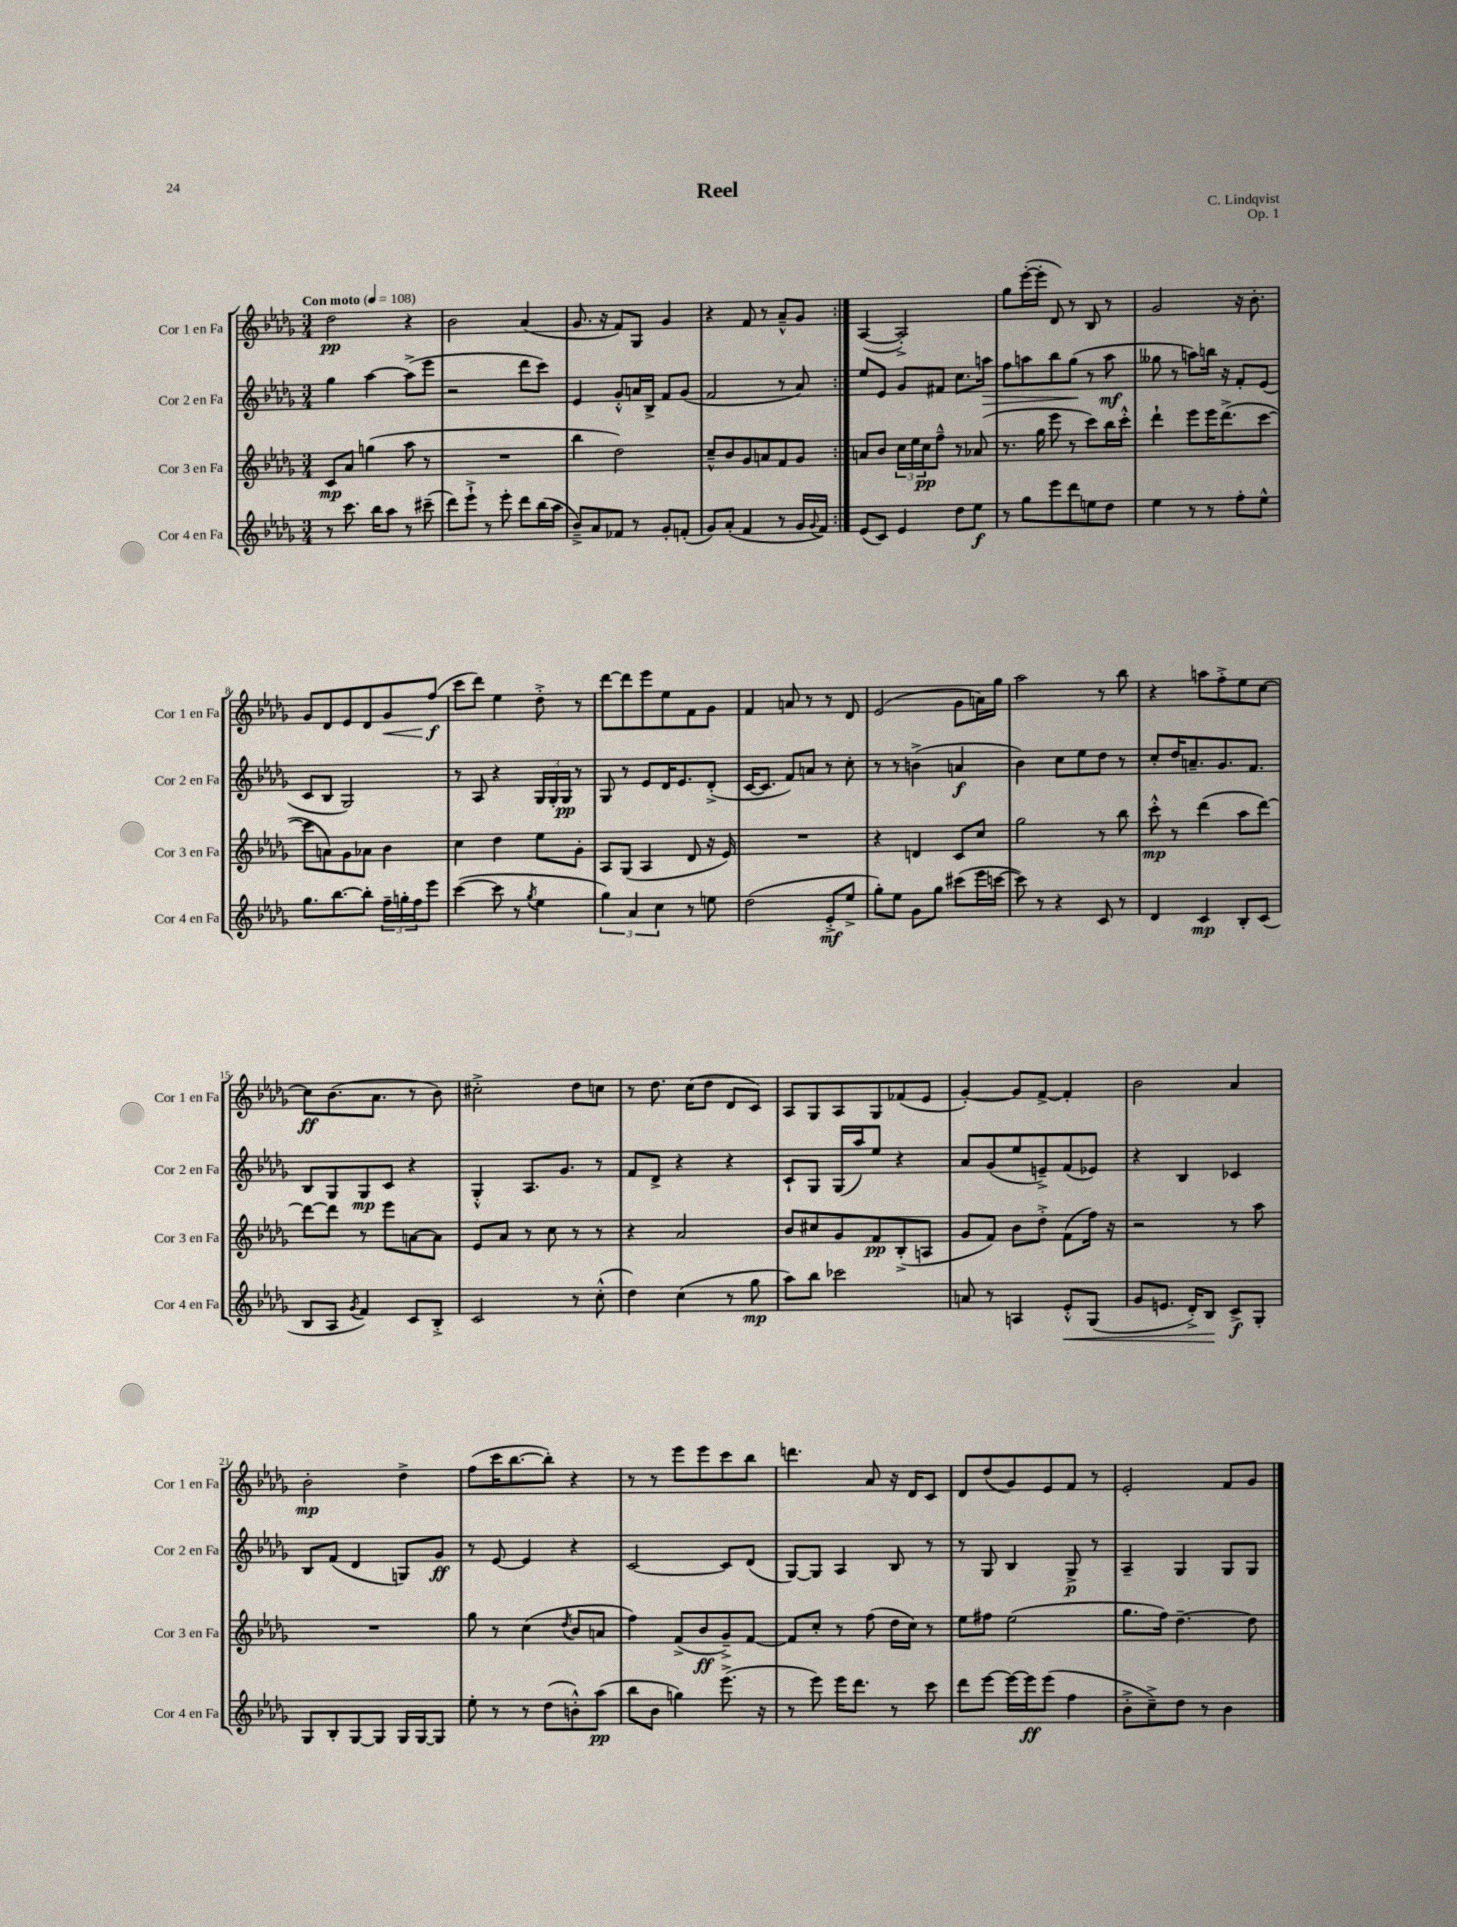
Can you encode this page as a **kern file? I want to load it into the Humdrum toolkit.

**kern	**dynam	**kern	**dynam	**kern	**dynam	**kern	**dynam
*part4	*part4	*part3	*part3	*part2	*part2	*part1	*part1
*staff4	*staff4	*staff3	*staff3	*staff2	*staff2	*staff1	*staff1
*I"Cor 4 en Fa	*	*I"Cor 3 en Fa	*	*I"Cor 2 en Fa	*	*I"Cor 1 en Fa	*
*I'Cor 4 en Fa	*	*I'Cor 3 en Fa	*	*I'Cor 2 en Fa	*	*I'Cor 1 en Fa	*
*clefG2	*	*clefG2	*	*clefG2	*	*clefG2	*
*k[b-e-a-d-g-]	*	*k[b-e-a-d-g-]	*	*k[b-e-a-d-g-]	*	*k[b-e-a-d-g-]	*
*M3/4	*	*M3/4	*	*M3/4	*	*M3/4	*
*MM108	*	*MM108	*	*MM108	*	*MM108	*
=1	=1	=1	=1	=1	=1	=1	=1
!	!	!	!	!	!	!LO:TX:a:B:t=Con moto	!
8r	.	8c/L	mp	4gg-\	.	2dd-\	pp
8.ccc\	.	8a-/J	.	.	.	.	.
.	.	(4ggn\	.	[4aa-\	.	.	.
16bb-\KL	.	.	.	.	.	.	.
8aa-\J	.	.	.	.	.	.	.
8r	.	8aa-\	.	(8aa-^\L]	.	4r	.
(8ccc#X~\	.	8r	.	8eee-\J	.	.	.
=2	=2	=2	=2	=2	=2	=2	=2
8ddd-\L)	.	2.r	.	2r	.	2b-\	.
8eee-`^\J	.	.	.	.	.	.	.
8r	.	.	.	.	.	.	.
8eee-'\	.	.	.	.	.	.	.
8ddd-\L	.	.	.	8ddd-\L	.	(4a-/	.
(16bb-\L	.	.	.	8ccc\J)	.	.	.
16aa-\JJ	.	.	.	.	.	.	.
=3	=3	=3	=3	=3	=3	=3	=3
8b-~^/L)	.	4bb-\	.	4e-/	.	8.g-/	.
8a-/	.	.	.	.	.	.	.
.	.	.	.	.	.	16r	.
8f-X/J	.	2dd-\)	.	8g-'^^/L	.	8f/L)	.
8r	.	.	.	16an/L	.	8G-/J	.
.	.	.	.	16B-^/JJ	.	.	.
8g-'/L	.	.	.	8f/L	.	4g-/	.
(8fn'/J	.	.	.	(8g-/J	.	.	.
=4	=4	=4	=4	=4	=4	=4	=4
8g-/L)	.	8cc~^^/L	.	2f/	.	4r	.
(8a-'/J	.	8b-/	.	.	.	.	.
4f/	.	8g-/	.	.	.	8f/	.
.	.	8an/	.	.	.	8r	.
8r	.	8f/	.	8r	.	8a-~^^/L	.
16g-/LL	.	8g-/J	.	8a-/)	.	8g-/J	.
8qqg-/	.	.	.	.	.	.	.
16f/JJ)	.	.	.	.	.	.	.
=5:|!	=5:|!	=5:|!	=5:|!	=5:|!	=5:|!	=5:|!	=5:|!
(8e-/L	.	8an/L	.	8ee-/L	.	([4A-/	.
8c/J)	.	8b-/J	.	8e-/J	.	.	.
4e-/	.	24cc\LL	.	8g-/L	.	2A-'^/])	.
.	.	24ee-\	.	.	.	.	.
.	.	24cc\J	pp	.	.	.	.
.	.	8ff~^^\J	.	8f#X/J	.	.	.
8dd-\L	.	8r	.	8.cc\L	.	.	.
8ee-\J	f	(8a-X/	.	.	.	.	.
!	!	!	!	!	!LO:HP:b	!	!
.	.	.	.	16aan\Jk	>	.	.
=6	=6	=6	=6	=6	=6	=6	=6
8r	.	8.r	.	8ff\L	.	8gg-\L	.
8gg-\L	.	.	.	8aan\	.	([16eee-'\L	.
.	.	16gg-\	.	.	.	16eee-'\JJ]	.
8eee-\	.	8eee-\	.	8bb-\	.	8d-/)	.
8ddd-\	.	8r	.	(8gg-\J	.	8r	.
8een\	.	8ccc\L)	.	8r	]	8B-/	.
8dd-\J	.	16bb-\L	.	8aa\	mf	8r	.
.	.	16ccc'^^\JJ	.	.	.	.	.
=7	=7	=7	=7	=7	=7	=7	=7
4ee-\	.	4ddd-`\	.	8gg--X\	.	2g-/	.
.	.	.	.	8r	.	.	.
8r	.	8eee-\L	.	8aan\L)	.	.	.
8r	.	16eee-\K	.	16bbn\Jk	.	.	.
.	.	(8.ddd-^\	.	16r	.	.	.
8ff'\L	.	.	.	8f'/L	.	16r	.
.	.	.	.	.	.	8.b-'\	.
8ee-^^\J	.	[8ccc\J	.	(8e-/J	.	.	.
!!LO:LB:g=z
=8	=8	=8	=8	=8	=8	=8	=8
8.gg-\L	.	8ccc\L]	.	8c/L	.	8g-/L	.
.	.	8an\)	.	8B-/J	.	8d-/	.
[8.bb-\	.	.	.	.	.	.	.
.	.	8g-\	.	2G-/)	.	8e-/	.
8bb-'\J]	.	8a-X\J	.	.	.	8d-/	.
!	!	!	!	!	!	!	!LO:HP:b
24ff~\LL	.	4b-\	.	.	.	8g-/	<
24ggn'\	.	.	.	.	.	.	.
24ff\J	.	.	.	.	.	.	.
8eee-\J	.	.	.	.	.	(8ff/J	f
.	.	.	.	.	.	.	[
=9	=9	=9	=9	=9	=9	=9	=9
([4ccc\	.	4cc\	.	8r	.	8ccc\L	.
.	.	.	.	8A-/	.	8ddd-\J)	.
8ccc\]	.	4dd-\	.	4r	.	4ee-\	.
8r	.	.	.	.	.	.	.
8qgg-/	.	.	.	.	.	.	.
4ee-\	.	8ee-\L	.	24G-/LL	.	8dd-'^\	.
.	.	.	.	24G-'/	.	.	.
.	.	.	.	24G-/JJ	pp	.	.
.	.	8g-'\J	.	8r	.	8r	.
=10	=10	=10	=10	=10	=10	=10	=10
6gg-\)	.	8A-/L	.	8G-/	.	[8ddd-\L	.
.	.	(8G-/J	.	8r	.	8ddd-\]	.
6a-/	.	.	.	.	.	.	.
.	.	4A-/	.	8e-/L	.	8eee-\	.
6cc\	.	.	.	.	.	.	.
.	.	.	.	16d-/K	.	8ee-\	.
.	.	.	.	8.e-/	.	.	.
8r	.	8d-/	.	.	.	8f\	.
8een\	.	16r	.	(8d-'^/J	.	8g-\J	.
.	.	16e-/)	.	.	.	.	.
=11	=11	=11	=11	=11	=11	=11	=11
(2dd-\	.	2.r	.	[16c/KL	.	4f/	.
.	.	.	.	8.c/J]	.	.	.
.	.	.	.	8f/L)	.	8an/	.
.	.	.	.	8an/J	.	8r	.
8e-'^/L	mf	.	.	8r	.	8r	.
8ee-^/J	.	.	.	8cc'\	.	8d-/	.
=12	=12	=12	=12	=12	=12	=12	=12
8gg-'\L)	.	4r	.	8r	.	(2e-/	.
8ee-\J	.	.	.	8r	.	.	.
8g-\L	.	4dn/	.	(4bn^\	.	.	.
8gg-\J	.	.	.	.	.	.	.
(8ccc#X\L	.	8c/L	.	4an/	f	8g-\L	.
16eee-\L	.	8cc/J	.	.	.	16an\L)	.
[16cccn\JJ	.	.	.	.	.	16gg-\JJ	.
=13	=13	=13	=13	=13	=13	=13	=13
8ccc\])	.	2gg-\	.	4b-\)	.	2aa-\	.
8r	.	.	.	.	.	.	.
4r	.	.	.	8cc\L	.	.	.
.	.	.	.	8ee-\	.	.	.
8c/	.	8r	.	8dd-\J	.	8r	.
8r	.	8bb-\	.	8r	.	8bb-\	.
=14	=14	=14	=14	=14	=14	=14	=14
4d-/	.	8ccc'^^\	mp	8cc'/L	.	4r	.
.	.	8r	.	16dd-/K	.	.	.
.	.	.	.	8.an~/	.	.	.
4c/	mp	(4ddd-\	.	.	.	8aan\L	.
.	.	.	.	8.g-/	.	8ff'^\	.
8B-'/L	.	8aa-\L	.	.	.	8ee-\	.
.	.	.	.	8.f/J	.	.	.
(8c/J	.	[8ddd-\J)	.	.	.	[8cc\J	.
!!LO:LB:g=z
=15	=15	=15	=15	=15	=15	=15	=15
8B-/L	.	8ddd-\L_	.	8B-/L	.	8cc\L]	ff
8A-/J	.	8ddd-\J]	.	8G-/	.	(8.b-\	.
8qg-/	.	.	.	.	.	.	.
4f/)	.	8r	.	8G-/	mp	.	.
.	.	.	.	.	.	8.a-\J	.
.	.	8eee-\L	.	8c/J	.	.	.
8c/L	.	[8an\	.	4r	.	8r	.
8B-'^/J	.	8a\J]	.	.	.	8b-\)	.
=16	=16	=16	=16	=16	=16	=16	=16
2c/	.	8e-/L	.	4G-'^^/	.	2cc#X'^\	.
.	.	8a-/J	.	.	.	.	.
.	.	8r	.	8.A-/L	.	.	.
.	.	8cc\	.	.	.	.	.
.	.	.	.	8.g-/J	.	.	.
8r	.	8r	.	.	.	8dd-\L	.
(8cc'^^\	.	8r	.	8r	.	8ccn\J	.
=17	=17	=17	=17	=17	=17	=17	=17
4dd-\)	.	4r	.	8f/L	.	8r	.
.	.	.	.	8d-^/J	.	8.dd-\	.
(4cc\	.	2a-/	.	4r	.	.	.
.	.	.	.	.	.	(16cc\KL	.
.	.	.	.	.	.	8dd-\J	.
8r	.	.	.	4r	.	8d-/L	.
8gg-\	mp	.	.	.	.	8c/J)	.
=18	=18	=18	=18	=18	=18	=18	=18
8aa-\L)	.	8b-/L	.	8c`/L	.	8A-/L	.
8bb-\J	.	8cc#X/	.	8G-/J	.	8G-/	.
2ccc-X\	.	8g-/	.	(16G-/LL	.	8A-/	.
.	.	.	.	16aa-/J)	.	.	.
.	.	8f/	pp	8ee-/J	.	8G-/	.
.	.	(8B-'^/	.	4r	.	(8f-X/	.
.	.	8An/J	.	.	.	8e-/J	.
=19	=19	=19	=19	=19	=19	=19	=19
8an/	.	8g-/L	.	8a-/L	.	[4g-'/)	.
8r	.	8f/J)	.	(8g-/	.	.	.
4An/	.	8b-\L	.	8ee-/	.	8g-/L]	.
.	.	8dd-'^\J	.	8en~^/)	.	[8f^/J	.
!	!LO:HP:b	!	!	!	!	!	!
8e-'^^/L	<	(8f\L	.	(8f/	.	4f'/]	.
(8G-/J	.	16ff\Jk)	.	8e-X/J)	.	.	.
.	.	16r	.	.	.	.	.
=20	=20	=20	=20	=20	=20	=20	=20
8g-/L	.	2r	.	4r	.	2b-\	.
8.en/J	.	.	.	.	.	.	.
.	.	.	.	4B-/	.	.	.
16d-'^/KL)	.	.	.	.	.	.	.
8B-/J	.	.	.	.	.	.	.
8c^/L	[ f	8r	.	4c-X/	.	4a-/	.
8G-'/J	.	8aa-\	.	.	.	.	.
!!LO:LB:g=z
=21	=21	=21	=21	=21	=21	=21	=21
8G-/L	.	2.r	.	8B-/L	.	2b-'\	mp
8B-'/	.	.	.	(8f/J	.	.	.
[8G-/	.	.	.	4d-/	.	.	.
8G-/J]	.	.	.	.	.	.	.
16G-/LL	.	.	.	8Gn/L)	.	4dd-^\	.
[16G-/J	.	.	.	.	.	.	.
8G-/J]	.	.	.	8g-/J	ff	.	.
=22	=22	=22	=22	=22	=22	=22	=22
8ee-'\	.	8gg-\	.	8r	.	(8ff\L	.
8r	.	8r	.	[8e-/	.	16ccc\K	.
.	.	.	.	.	.	[8.bb-\	.
8r	.	(4cc\	.	4e-/]	.	.	.
(8dd-\L	.	.	.	.	.	8bb-'\J])	.
.	.	8qdd-/	.	.	.	.	.
8bn'^^\)	.	8b-/L	.	4r	.	4r	.
(8aa-\J	pp	8an/J	.	.	.	.	.
=23	=23	=23	=23	=23	=23	=23	=23
8bb-\L	.	4ff\)	.	[2c/	.	8r	.
8b-\J	.	.	.	.	.	8r	.
4ggn\)	.	(8f^/L	.	.	.	8eee-\L	.
.	.	8b-/	ff	.	.	8eee-\	.
(8.eee-^\	.	8g-~^/)	.	8c/L]	.	8ccc\	.
.	.	[8f/J	.	(8d-/J	.	8bb-\J	.
16r	.	.	.	.	.	.	.
=24	=24	=24	=24	=24	=24	=24	=24
8r	.	8f/L]	.	[8G-/L)	.	4.dddn\	.
8eee-\)	.	8cc'/J	.	8G-/J]	.	.	.
16eee-\KL	.	8r	.	4A-/	.	.	.
8.ddd-\J	.	.	.	.	.	.	.
.	.	(8ff\	.	.	.	8a-/	.
8r	.	16dd-\LL	.	8B-/	.	16r	.
.	.	16cc\JJ)	.	.	.	16d-/KL	.
8ccc\	.	8r	.	8r	.	8c/J	.
=25	=25	=25	=25	=25	=25	=25	=25
8ddd-\L	.	8ee-\L	.	8r	.	8d-/L	.
[8eee-\J	.	8ff#X\J	.	8G-/	.	(8dd-/	.
16eee-\LL_	.	(2ee-\	.	4B-/	.	8g-/)	.
16eee-\J]	ff	.	.	.	.	.	.
(8eee-\J	.	.	.	.	.	8e-/	.
4ff\	.	.	.	8G-^/	p	8f/J	.
.	.	.	.	8r	.	8r	.
=26	=26	=26	=26	=26	=26	=26	=26
8b-'^\L	.	8.gg-\L	.	4A-~/	.	2e-'/	.
8cc~^\)	.	.	.	.	.	.	.
.	.	16ff\Jk)	.	.	.	.	.
8dd-\J	.	[4.dd-~\	.	4G-/	.	.	.
8r	.	.	.	.	.	.	.
4b-\	.	.	.	8G-/L	.	8f/L	.
.	.	8dd-\]	.	8G-/J	.	8g-/J	.
==	==	==	==	==	==	==	==
*-	*-	*-	*-	*-	*-	*-	*-
